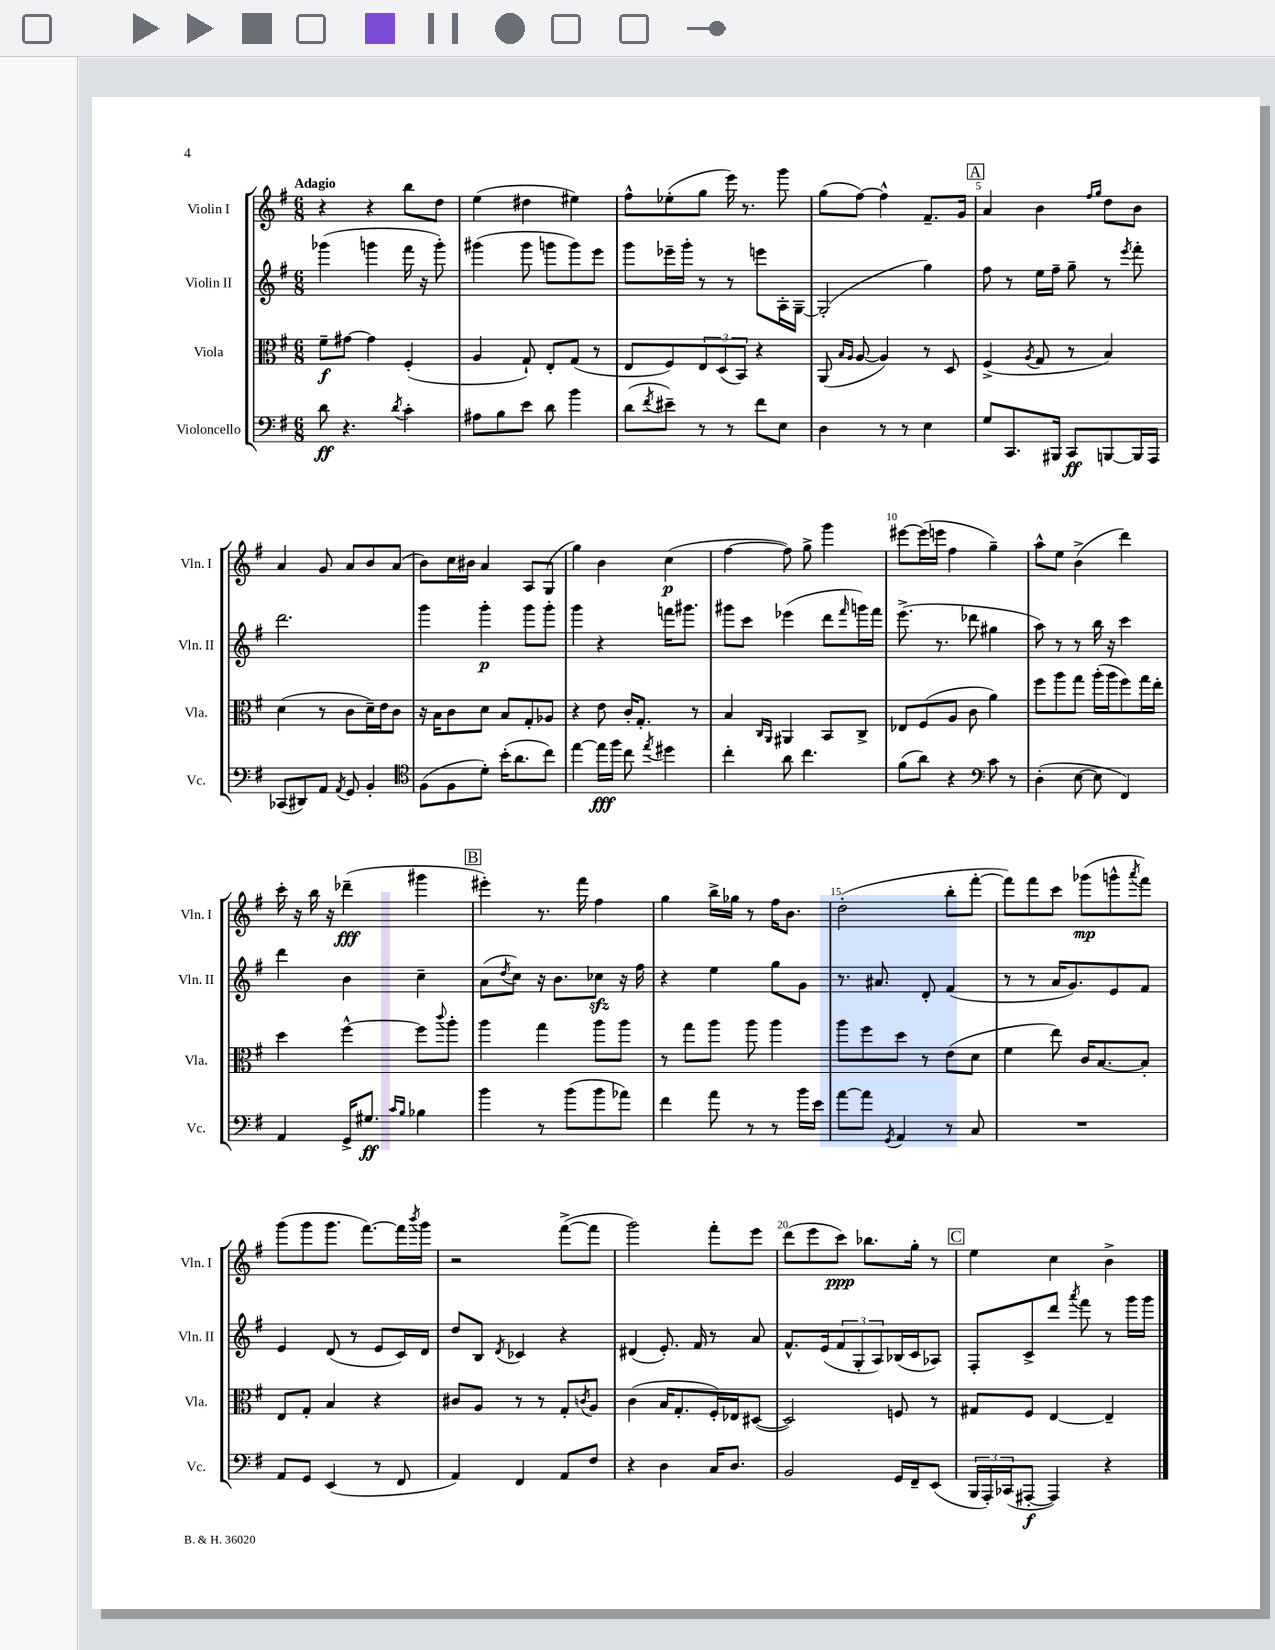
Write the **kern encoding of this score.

**kern	**kern	**kern	**kern
*staff4	*staff3	*staff2	*staff1
*clefF4	*clefC3	*clefG2	*clefG2
*k[f#]	*k[f#]	*k[f#]	*k[f#]
*M6/8	*M6/8	*M6/8	*M6/8
8d\	8f#~\L	(4ggg-\	4r
4.r	[8g#\J	.	.
.	4g#\]	4ggg\	4r
8qd/	.	.	.
4c'\	(4F#'/	16fff#\	8bb\L
.	.	16r	.
.	.	8ggg'\)	8dd\J
=	=	=	=
8A#\L	4A/	(4ggg#\	(4ee\
8B\	.	.	.
8e\J	8G`/)	8ggg#\	4dd#\
8d\	8E'/L	8ggg\L	.
4b\	(8G/J	8ggg\)	4ee#\)
.	8r	8eee\J	.
=	=	=	=
(8d\L	8E/L	8ggg\L	8ff#^^\L
8qf#/	.	.	.
8e#~\J)	8F#/)	16eee-~\L	(8ee-'\
.	.	16ggg'\JJ	.
8r	12E/	8r	8gg\J
.	(12D/	.	.
8r	.	8r	16eee\)
.	12BB/J)	.	.
.	.	.	8.r
8f#\L	4r	8eee\L	.
8E\J	.	16A'\L	8ggg\
.	.	[16G~\JJ	.
=	=	=	=
4D\	(8AA/	(2G'/]	(8gg\L
.	16qqB/LL	.	.
.	16qqA/JJ	.	.
.	[8A/	.	[8ff#\J)
8r	4A/])	.	4ff#^^\]
8r	.	.	.
4E\	8r	4gg\)	8.f#~/L
.	8D/	.	.
.	.	.	16g/Jk
=	=	=	=
8G/L	(4F#^/	8ff#\	4a/
8.CC/	.	8r	.
.	8qA/	.	.
.	8G/	16ee\LL	4b\
16BBB#/Jk	.	16ff#~\JJ	.
8CC/L	8r	8gg~\	.
.	.	.	16qqff#/LL
.	.	.	16qqgg/JJ
[8BBB/	4B/)	8r	8dd\L
.	.	8qeee/	.
16BBB/]L	.	8fff#'\	8b\J
16AAA/JJ	.	.	.
=	=	=	=
(8CC-/L	(4d\	2.ddd\	4a/
8DD#/)	.	.	.
8AA/J	8r	.	8g/
8qAA/	.	.	.
8GG/	8c\L	.	8a/L
4BB'/	16d~\L)	.	8b/
.	16e\J	.	.
.	8c\J	.	(8a/J
=	=	=	=
*clefC4	*	*	*
(8F#\L	16r	4ggg\	8b\L)
.	16B\LK	.	.
8F#\	8c\	.	16cc\L
.	.	.	16b#\JJ
8d'\J)	8d\J	4ggg'\	4a/
(16b'\LK	8B/L	.	.
8.a\	.	.	.
.	8G'/	8ggg\L	8A/L
8cc\J)	8A-/J	8ggg'\J	(8G/J
=	=	=	=
[4ee\	4r	4ggg\	4gg\)
16ee\]LL	8e\	4r	4b\
16ff#\JJ	.	.	.
8cc\	16c'/LK	.	.
.	8.G'/J	.	.
8qee/	.	.	.
4dd#\	.	16fff\LK	(4cc\
.	.	8.ggg#\J	.
.	8r	.	.
=	=	=	=
4cc'\	4B/	8ggg#\L	[4ff#\
.	.	8ccc\J	.
.	16qqC/LL	.	.
.	16qqAA/JJ	.	.
8a\	4AA#/	(4eee-\	8ff#\])
4.cc\	.	.	8gg^\
.	8BB/L	8ddd\L	4ggg\
.	.	16qqfff#/	.
.	8C^/J	16ggg\L)	.
.	.	16fff#\JJ	.
=	=	=	=
(8f#\L	8E-/L	(8.eee^\	[8eee#\L
8a\J)	(8F#/	.	(16eee#\]L
.	.	8.r	16eee\JJ
4r	8A/J	.	4ff#\
.	8c\	8ddd-\	.
*clefF4	*	*	*
8c\	4a\)	4gg#\	4gg~\)
8r	.	.	.
=	=	=	=
(4D'\	8ff#\L	8aa\)	8aa^^\L
.	8aa\	8r	8ee\J
[8E\	8gg\J	8r	(4b^\
8E\]	(16aa'\LL	16bb\	.
.	16aa\J	16r	.
4FF#/)	8ff#\)	4ccc\	4ddd\)
.	16gg\L	.	.
.	16ee'\JJ	.	.
=	=	=	=
4AA/	4dd\	4ddd\	16ccc'\
.	.	.	16r
.	.	.	16bb\
.	.	.	16r
16GG^/LK	[4ff#^^\	4b\	(4ddd-~\
8.G#/J	.	.	.
16qqc/LL	.	.	.
16qqB/JJ	.	.	.
4B-\	8ff#\]L	4cc~\	4ggg#\
.	8qqccc/	.	.
.	8aa'\J	.	.
=	=	=	=
4b\	4aa\	(8a\L	4eee#'\)
.	.	8qdd/	.
.	.	8cc\J)	.
8r	4gg\	16r	8.r
.	.	8.b\L	.
(8b\L	.	.	.
.	.	.	16fff#\
8b\	8aa\L	8cc-\J	4ff#\
8a-\J)	8aa\J	16r	.
.	.	16ff#\	.
=	=	=	=
4f#\	8r	4r	4gg\
.	8gg\L	.	.
8a\	8aa\J	4ee\	16bb^\LL
.	.	.	16gg-\JJ
8r	8aa\	.	8r
8r	4aa\	8gg\L	16ff#\LK
.	.	.	8.b\J
16b\LL	.	8g\J	.
16e\JJ	.	.	.
=	=	=	=
[8a\L	8aa\L	8.r	(2dd'\
8a\]J	8ff#\	.	.
.	.	8.a#/	.
8qGG/	.	.	.
4AA/	8dd\J	.	.
.	8r	8d'/	.
8r	(8e\L	(4f#/	8bb'\L
8C/	8d\J	.	[8fff#'\J
=	=	=	=
2.r	4f#\	8r	8fff#\]L)
.	.	8r	8fff#\
.	8ee\)	16a/LK	8ccc\J
.	.	8.g/)	.
.	16c/LK	.	(8ggg-\L
.	[8.B/	.	.
.	.	8e/	8ggg^^\
.	.	.	8qaaa/
.	8B'/]J	8f#/J	8fff#\J)
=	=	=	=
8AA/L	8E/L	4e/	(8ggg\L
8GG/J	8G'/J	.	8ggg\
(4EE/	4B/	(8d/	8.ggg\J
.	.	8r	.
.	.	.	[8.fff#\L)
8r	4r	8e/L	.
8FF#/	.	16c/L)	16fff#\]L
.	.	.	8qbbb/
.	.	16d/JJ	16ggg\JJ
=	=	=	=
4AA/)	8c#/L	8dd/L	2r
.	8A/J	8B/J	.
.	.	8qd/	.
4FF#/	8r	4c-/	.
.	8r	.	.
8AA/L	8G'/L	4r	([8fff#^\L
.	8qc/	.	.
8F#/J	8A/J	.	8fff#\]J
=	=	=	=
4r	(4c\	(4d#/	2ggg\)
4D\	16B/LK	8.e'/)	.
.	8.G'/	.	.
.	.	16f#/	.
16C/LK	16F#'/L)	8r	8fff#'\L
8.D/J	16E-/J	.	.
.	([8D#/J	8a/	8eee\J
=	=	=	=
2BB/	2D#/])	8.f#^^/L	(8ddd\L
.	.	.	8eee\
.	.	(16e/k	.
.	.	12f#/	8ccc\J)
.	.	12G'/	.
.	.	.	8.bb-\L
.	.	12A/)	.
16GG/LL	8F/	(16B-/L	.
16FF#~/J	.	16c/J	16gg'\Jk
(8EE/J	8r	8A-/J)	8r
=	=	=	=
24BBB/LL	8G#/L	8F#'/L	4ee\
24AAA'/)	.	.	.
(24CC-/J	.	.	.
[8AAA#'/J	8F#/J	8c^/	.
4AAA#/])	[4E/	8ddd/J	4cc\
.	.	8qaaa/	.
.	.	8fff#\	.
4r	4E~/]	8r	4b^\
.	.	16ggg\LL	.
.	.	16ggg\JJ	.
==	==	==	==
*-	*-	*-	*-
